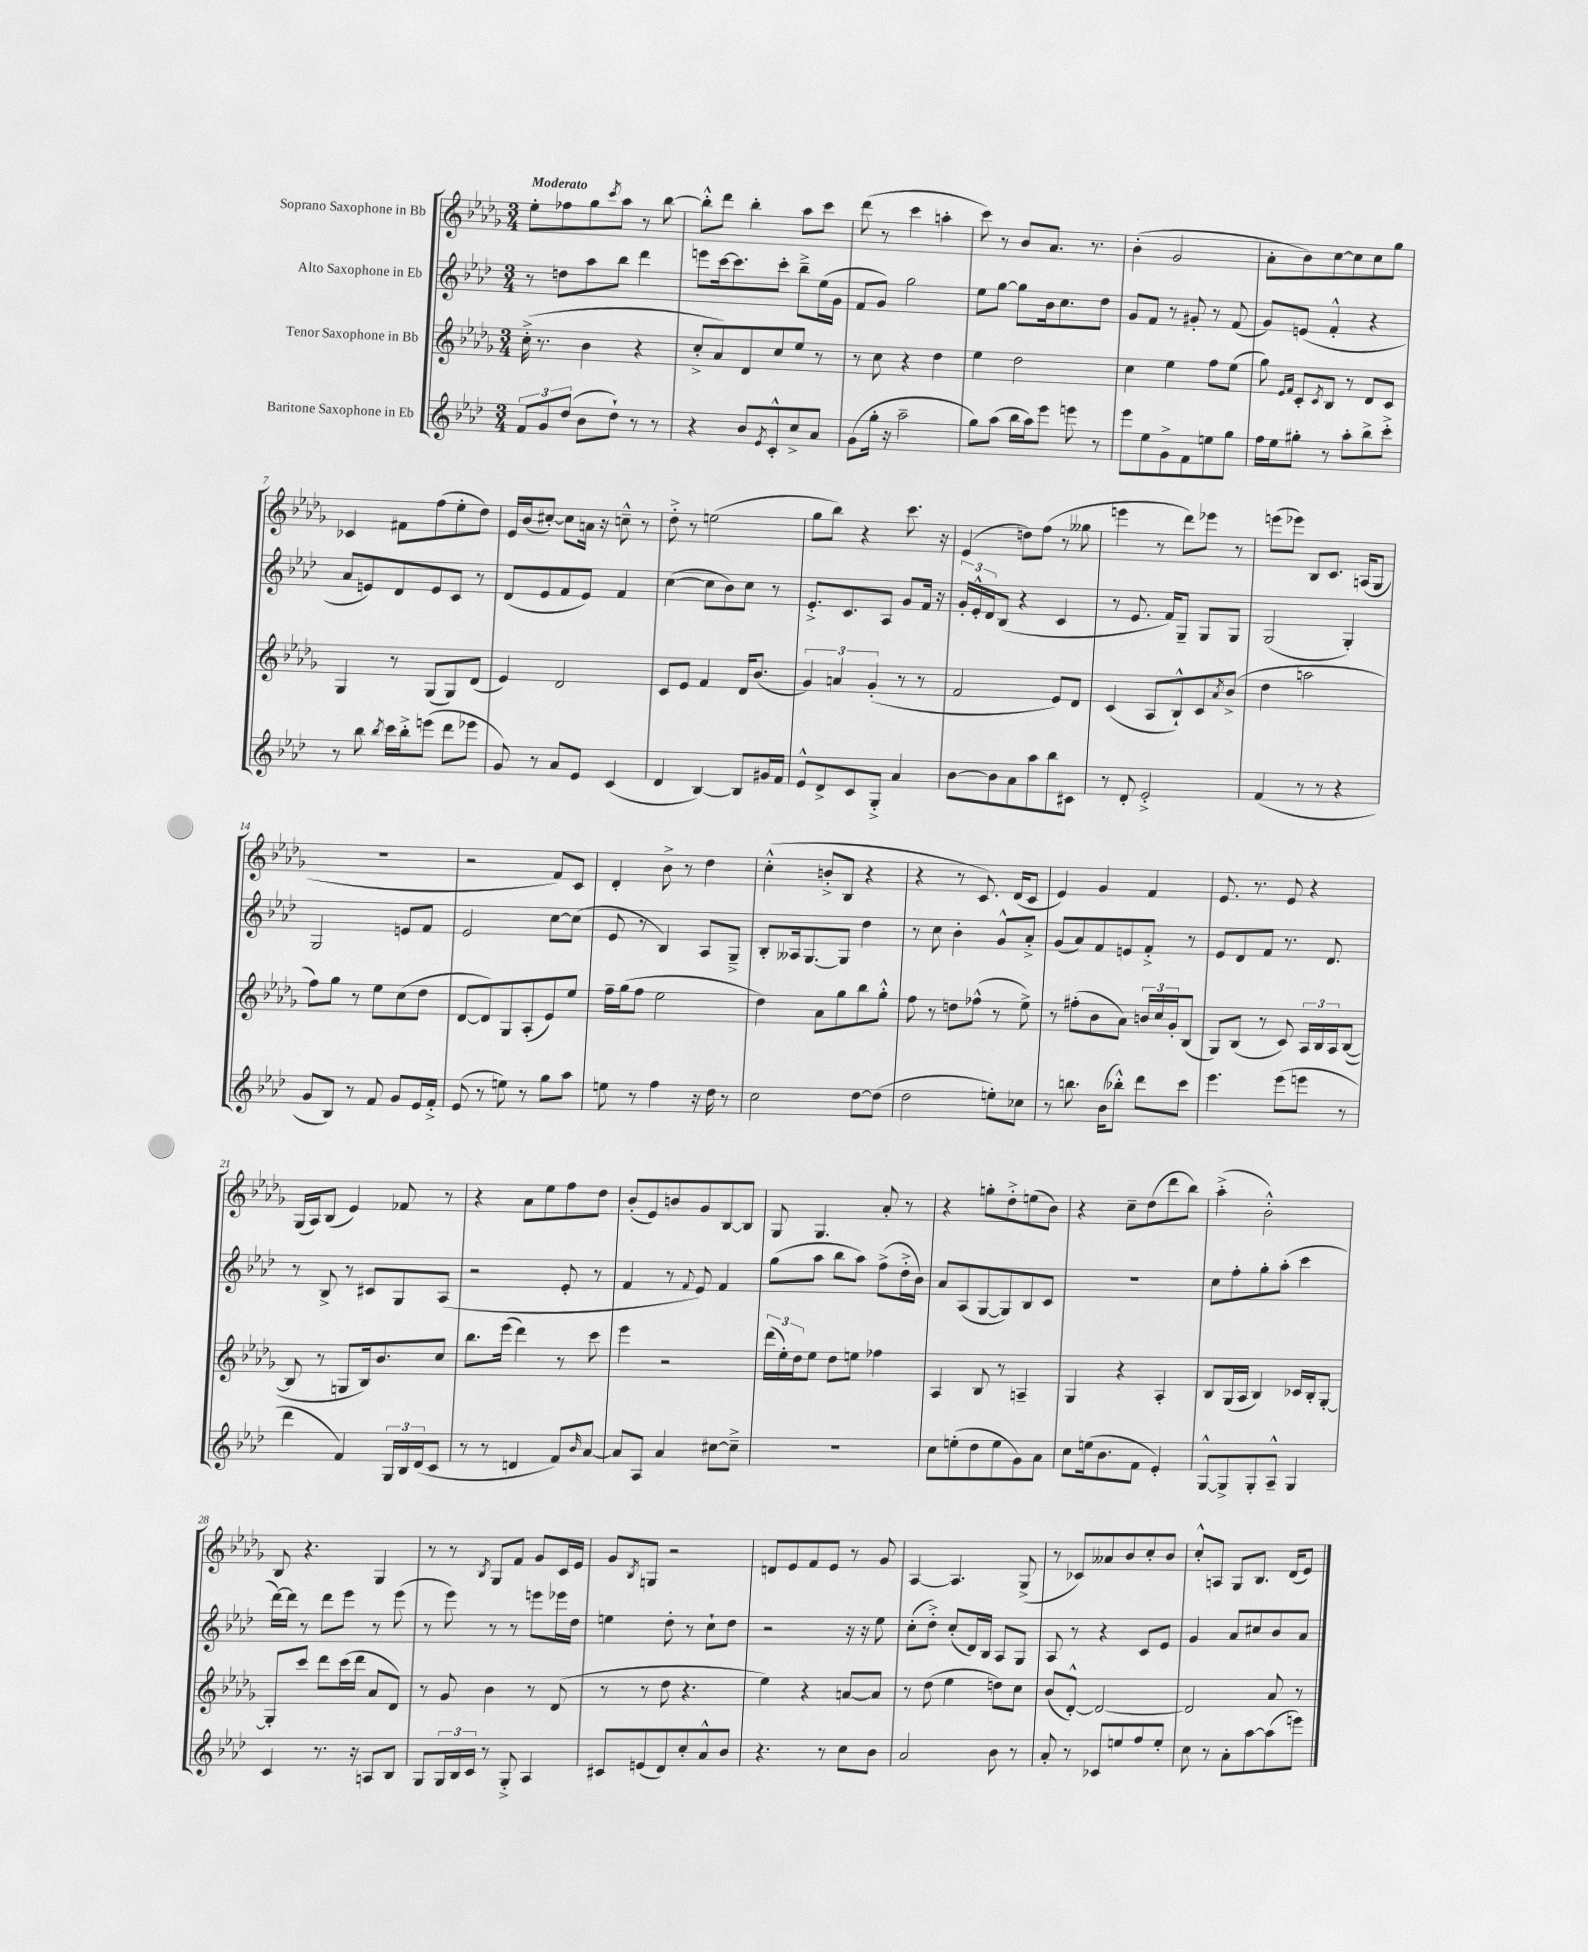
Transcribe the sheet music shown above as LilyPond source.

<<
\new StaffGroup <<
\new Staff = "s0" \with { instrumentName = "Soprano Saxophone in Bb" } {
    \clef treble \key des \major \numericTimeSignature \time 3/4 \tempo "Moderato"
    ees''8-. fes''8 ges''8 \acciaccatura { c'''8 } aes''8 r8 bes''8~ |
    bes''8-.-^ des'''8 bes''4-. aes''8 c'''8 |
    des'''8( r8 c'''4 a''4-. |
    c'''8) r8 bes'8 aes'8. r8. |
    bes'4-.( ges'2 |
    aes'8-. bes'8) c''8~ c''8 c''8 ges''8 |
    ces'4 fis'8 f''8( ees''8-. des''8) |
    ees'16 bes'16( cis''8~-.) cis''8 a'16 r16 c''8---^ r8 |
    des''8-.-> r8 e''2( |
    ges''8 bes''8) r4 c'''8. r16 |
    ees'4( d''8) f''8( r8 geses''8 |
    e'''4 r8 des'''8) ees'''8 r8 |
    e'''8( ees'''8) bes8 c'8. a16( ges8 |
    R2. |
    r2 f'8) c'8 |
    des'4-. bes'8-> r8 des''4 |
    c''4-.-^( b'8-.-> bes8 r4 |
    r4 r8 c'8.) des'16( c'8 |
    ees'4) ges'4 f'4 |
    ees'8. r8. ees'8 r4 |
    ges16( aes16) bes8( ees'4) fes'8 r8 |
    r4 aes'8 ees''8 f''8 des''8 |
    bes'8-.( ees'8) b'8 ges'8 bes8~ bes8 |
    ges8 ges4. aes'8-. r8 |
    r4 g''8-. des''8-.-> e''8( bes'8) |
    r4 c''8-- des''8( des'''8 bes''8) |
    aes''4-.->( bes'2-.-^) |
    bes8 r4. ges4 |
    r8 r8 \acciaccatura { bes8 } ges8 f'8 ges'8 c'16 ees'16 |
    ges'8 \acciaccatura { bes8 } g8 r2 |
    d'8 ees'8 f'8 ees'8 r8 ges'8 |
    aes4~ aes4. ges8->( |
    r8 ces'8) aeses'8 bes'8 c''8-. bes'8 |
    c''8-.-^ a8 ges8 bes8. des'16( ees'8) \bar "|." |
}
\new Staff = "s1" \with { instrumentName = "Alto Saxophone in Eb" } {
    \clef treble \key aes \major \numericTimeSignature \time 3/4
    r8 d''8 aes''8 bes''8 des'''4 |
    e'''8 c'''16~ c'''8. c'''8-. bes''8---> ees''16( g'16 |
    f'8 g'8) g''2 |
    ees''8 g''8~ g''8 bes'16 c''8. des''8 |
    g'8 f'8 r8 gis'8-. r8 f'8( |
    g'8) e'8( f'4-.-^ r4 |
    aes'8 e'8) des'8 e'8 c'8 r8 |
    des'8( ees'8 f'8 ees'8) f'4 |
    c''4~( c''8 bes'8) c''8 r8 |
    ees'8.-.-> c'8. aes8 g'8 f'16 r16 |
    \tuplet 3/2 { g'16-. ees'16-.-^ des'16 } bes8( r4 c'4 |
    r8 ees'8. f'16) g8-- g8 g8 |
    g2( g4-.) |
    g2 e'8 f'8 |
    ees'2 c''8~ c''8( |
    ees'8 r8 bes4) aes8 g8---> |
    bes8-. aeses16 g8.~ g8 des''4 |
    r8 c''8 bes'4-. g'8-^ aes'8-.-> |
    g'8( aes'8) f'8 e'8 f'8-.-> r8 |
    ees'8 des'8 f'8 r8. des'8. |
    r8 bes8-> r8 cis'8 g8 aes8( |
    r2 ees'8-. r8 |
    f'4 r8 \appoggiatura { f'8 } ees'8) f'4 |
    g''8( aes''8 bes''8 aes''8) f''8->( des''16-.-> bes'16) |
    aes'8 aes8( g8~ g8) bes8 c'8 |
    R2. |
    c''8 f''8-. g''8-. aes''8-.( c'''4 |
    des'''16~) des'''16 r8 des'''8 ees'''8 r8 ees'''8( |
    r8 ees'''8) r8 r8 e'''8 ees'''16 des''16 |
    e''4 des''8-. r8 c''8-! des''8 |
    r2 r16 r16 ees''8 |
    c''8-.( des''8-.->) c''8-.( des'16) bes16 aes8 g8 |
    aes8 r8 r4 c'8 ees'8 |
    g'4 aes'8 cis''8 bes'8 aes'8 \bar "|." |
}
\new Staff = "s2" \with { instrumentName = "Tenor Saxophone in Bb" } {
    \clef treble \key des \major \numericTimeSignature \time 3/4
    c''16-.->( r8. bes'4 r4 |
    c''8-.-> aes'8) des'8 c''8 ees''8 r8 |
    r8 c''8 r4 des''4 |
    ees''4 des''2 |
    c''4 ees''4 f''8 ees''8( |
    ges''8) \grace { ees'16 f'16 } c'8-. \acciaccatura { c'8 } bes8 r8 des'8 c'8 |
    ges4 r8 ges8( ges8) des'8( |
    ees'4) des'2 |
    c'8 ees'8 f'4 des'16 bes'8.( |
    \tuplet 3/2 { ges'4) a'4 ges'4-.( } r8 r8 |
    f'2 ees'8) des'8 |
    c'4( aes8 bes8-!-^) c'8 \acciaccatura { aes'8 } bes'8->( |
    des''4 a''2 |
    f''8) ges''8 r8 ees''8 c''8( des''8 |
    des'8~ des'8) ges8 aes8-.( ees'8) ees''8 |
    f''16-- ges''16( f''8 ees''2 |
    des''4) aes'8 ges''8 bes''8 ges''8-.-^ |
    f''8 r8 d''8 fes''8-^( r8 ees''8->) |
    r8 fis''8-.( bes'8 aes'8) \tuplet 3/2 { b'16 c''16 ges'16-. } bes8( |
    ges8) bes8( r8 c'8) \tuplet 3/2 { aes16 bes16 aes16 } bes8~( |
    bes8 r8 g8 bes16) bes'8. c''8 |
    bes''8. ees'''16( des'''4) r8 c'''8 |
    ees'''4 r2 |
    \tuplet 3/2 { des'''16( ees''16-.) des''16 } ees''8 des''8 e''8 fes''4 |
    aes4 bes8 r8 a4-- |
    ges4 r4 aes4-. |
    bes8 ges16( aes16 bes4) ces'16 bes16-. ges8~-. |
    ges8-. c'''8 des'''8 c'''16( des'''16 aes'8 des'8) |
    r8 ges'8 bes'4 r8 des'8( |
    r8 r8 des''8 r4. |
    ees''4) r4 a'8~ a'8 |
    r8 des''8( ees''4 d''8) c''8 |
    bes'8( des'8~-.-^) des'2~ |
    des'2 aes'8 r8 \bar "|." |
}
\new Staff = "s3" \with { instrumentName = "Baritone Saxophone in Eb" } {
    \clef treble \key aes \major \numericTimeSignature \time 3/4
    \tuplet 3/2 { f'8 g'8 des''8( } bes'8 des''8-!) r8 r8 |
    r4 bes'8 \acciaccatura { ees'8 } c'8-.-^ c''8-> aes'8 |
    g'8( g''16-. r16 aes''2-- |
    g''8) aes''8( bes''16 aes''16) ees'''8 e'''8 r8 |
    ees'''8 ees''8 g'8-> f'8 e''8 g''8 |
    f''16 ees''16 gis''8-. r8 aes''8-. bes''8-> c'''8-.-> |
    r8 bes''8 \acciaccatura { bes''8 } c'''16 bes''16-.-> e'''8( des'''8 ees'''8 |
    g'8) r8 aes'8 ees'8 c'4( |
    des'4 bes4~) bes8 gis'16 f'16 |
    ees'8-^ des'8-> c'8 g8-.-> aes'4 |
    bes'8~ bes'8 aes'8 aes''8 bes''8 cis'8 |
    r8 des'8-. ees'2-.-> |
    f'4( r8 r8 r4 |
    g'8 bes8) r8 f'8 g'8 ees'16 f'16-.-> |
    ees'8( r8 e''8) r8 g''8 aes''8 |
    e''8 r8 f''4 r16 des''16 r8 |
    c''2 des''8~ des''8( |
    des''2 e''8-.) ces''8 |
    r8 b''8. bes'16( bes''8-.-^) des'''8 c'''8 |
    ees'''4. ees'''8( e'''8 r8 |
    des'''4 f'4) \tuplet 3/2 { g16 bes16 des'16( } c'8 |
    r8 r8 d'4 f'8) \grace { bes'16 } aes'8~ |
    aes'8 aes8 aes'4 cis''8~ cis''8---> |
    R2. |
    c''8 e''8-.( des''8 e''8 g'8) aes'8 |
    c''8 e''16( bes'8. f'8 ees'4-.) |
    g8~-^ g8-> g8-. aes8---^ g4 |
    c'4 r8. r16 a8 bes8 |
    g8 \tuplet 3/2 { g16 bes16 c'16 } r8 g8-.-> aes4 |
    cis'8 e'8( des'8) c''8-. aes'8-^ bes'8 |
    r4. r8 c''8 bes'8 |
    aes'2 bes'8 r8 |
    aes'8-. r8 ces'8 e''8 f''8 e''8-. |
    c''8 r8 aes'8-. aes''8~ aes''8( e'''8) \bar "|." |
}
>>
>>
